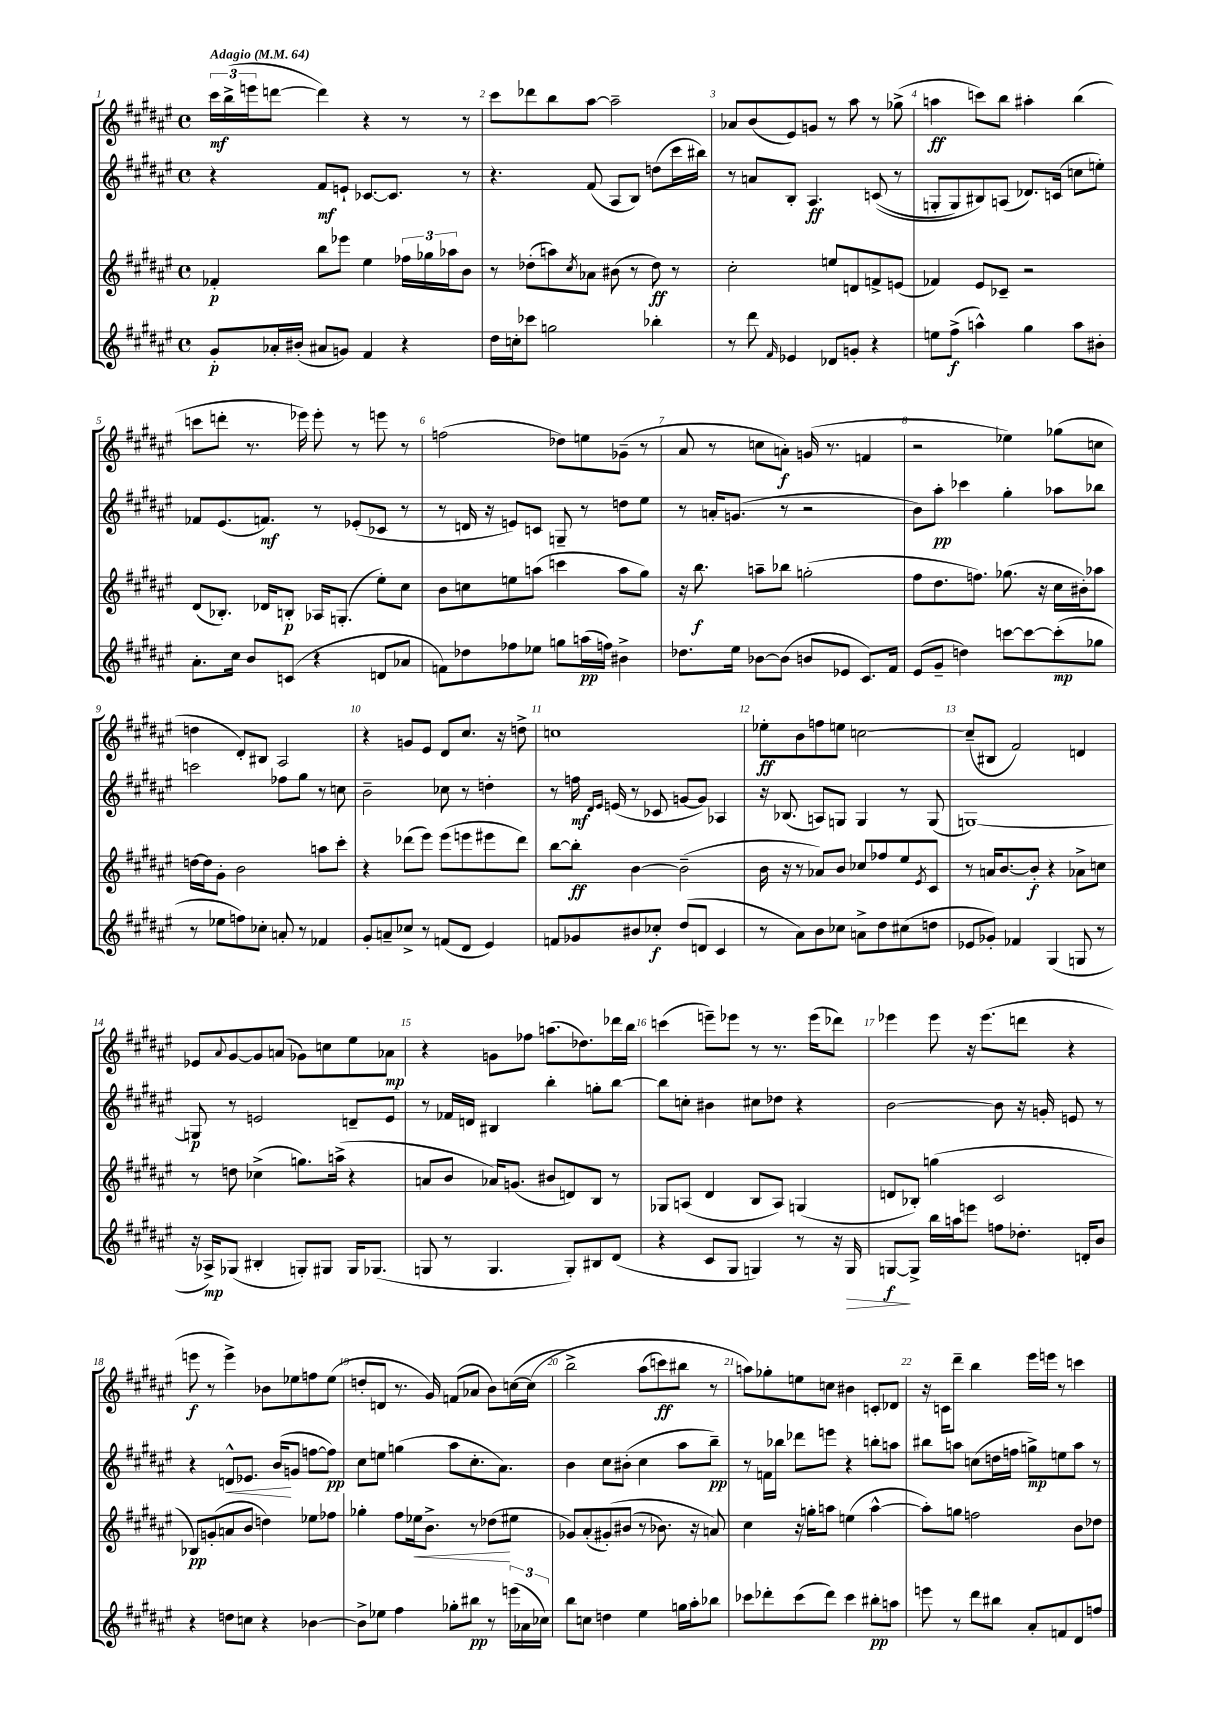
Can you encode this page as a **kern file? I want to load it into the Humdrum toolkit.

**kern	**dynam	**kern	**dynam	**kern	**dynam	**kern	**dynam
*part4	*part4	*part3	*part3	*part2	*part2	*part1	*part1
*staff4	*staff4	*staff3	*staff3	*staff2	*staff2	*staff1	*staff1
*clefG2	*	*clefG2	*	*clefG2	*	*clefG2	*
*k[f#c#g#d#a#e#]	*	*k[f#c#g#d#a#e#]	*	*k[f#c#g#d#a#e#]	*	*k[f#c#g#d#a#e#]	*
*M4/4	*	*M4/4	*	*M4/4	*	*M4/4	*
*met(c)	*	*met(c)	*	*met(c)	*	*met(c)	*
*MM64	*	*MM64	*	*MM64	*	*MM64	*
=1	=1	=1	=1	=1	=1	=1	=1
!	!	!	!	!	!	!LO:TX:a:B:t=Adagio	!
8g#'/L	p	4f-X'/	p	4r	.	24ccc#\LL	mf
.	.	.	.	.	.	(24bb^\	.
.	.	.	.	.	.	24eeen\J	.
16a-X'/L	.	.	.	.	.	[8dddn\J	.
(16b#X'/JJ	.	.	.	.	.	.	.
8a#X/L	.	8bb\L	.	8f#/L	mf	4ddd\])	.
8gn/J)	.	8eee-X\J	.	8en`/J	.	.	.
4f#/	.	4ee#\	.	[8.c-X/L	.	4r	.
.	.	.	.	8.c-/J]	.	.	.
4r	.	24ff-X\LL	.	.	.	8r	.
.	.	24gg-X\	.	.	.	.	.
.	.	24aa-X\J	.	.	.	.	.
.	.	8b\J	.	8r	.	8r	.
=2	=2	=2	=2	=2	=2	=2	=2
16dd#\LL	.	8r	.	4.r	.	8ccc#\L	.
16ccn'\J	.	.	.	.	.	.	.
8ccc-X\J	.	(8dd-X'\L	.	.	.	8ddd-X\	.
2ggn\	.	8aan\)	.	.	.	8bb\	.
.	.	8qcc#/	.	.	.	.	.
.	.	8a-X\J	.	(8f#/	.	[8aa#\J	.
.	.	(8b#X\	.	8A#/L	.	2aa#~\]	.
.	.	8r	.	8B/J)	.	.	.
4bb-X'\	.	8dd-\)	ff	(8ddn\L	.	.	.
.	.	8r	.	16ccc#\L	.	.	.
.	.	.	.	16bb#X\JJ)	.	.	.
=3	=3	=3	=3	=3	=3	=3	=3
8r	.	2cc#'\	.	8r	.	8a-X/L	.
8ddd#\	.	.	.	8an/L	.	(8b/	.
16qqf#/	.	.	.	.	.	.	.
4e-X/	.	.	.	8B'/J	.	8e#/)	.
.	.	.	.	4.A#/	ff	8gn/J	.
8d-X/L	.	8een/L	.	.	.	8r	.
8gn'/J	.	8dn/	.	.	.	8aa#\	.
4r	.	8fn^/	.	((8cn/	.	8r	.
.	.	(8en/J	.	8r	.	(8gg-X^\	.
=4	=4	=4	=4	=4	=4	=4	=4
8een\L	.	4f-X/)	.	8Gn'/L	.	4aan\	ff
(8ff#^\J	f	.	.	8G/)	.	.	.
4aan^^\)	.	8e#/L	.	8B#X/)	.	8cccn\L)	.
.	.	8c-X~/J	.	(8An/J	.	8bb\J	.
4gg#\	.	2r	.	8.d-X/L)	.	4aa#X'\	.
.	.	.	.	(16cn/Jk	.	.	.
8aa\L	.	.	.	8ccn\L	.	(4bb\	.
8b#X'\J	.	.	.	8een'\J)	.	.	.
!!LO:LB:g=z
=5	=5	=5	=5	=5	=5	=5	=5
8.a#'\L	.	(8d#/L	.	8f-X/L	.	8cccn\L	.
.	.	8.B-X'/J)	.	(8.e#/	.	8dddn'\J	.
16cc#\Jk	.	.	.	.	.	.	.
8b/L	.	.	.	.	.	8.r	.
.	.	16d-X/KL	.	8.fn/J)	mf	.	.
(8cn/J	.	8Bn'/J	p	.	.	.	.
.	.	.	.	.	.	16eee-X\)	.
4r	.	16A-X/KL	.	8r	.	8eee-'\	.
.	.	(8.Gn'/J	.	.	.	.	.
.	.	.	.	(8e-X'/L	.	8r	.
8dn/L	.	8ee#'\L)	.	8c-X/J	.	8eeen\	.
8a-X/J	.	8cc#\J	.	8r	.	8r	.
=6	=6	=6	=6	=6	=6	=6	=6
8fn\L)	.	8b\L	.	8r	.	(2ffn\	.
8dd-X\	.	8ccn\	.	16dn/	.	.	.
.	.	.	.	16r	.	.	.
8ff-X\	.	8een\	.	8en/L)	.	.	.
8ee-X\J	.	(8aan\J	.	8cn/J	.	.	.
8ggn\L	.	4cccn\	.	8Gn~/	.	8dd-X\L)	.
(16aan\L	pp	.	.	8r	.	8een\	.
16ffn\JJ)	.	.	.	.	.	.	.
4b#X^\	.	8aa\L	.	8ddn\L	.	(8g-X~\J	.
.	.	8gg#\J)	.	8ee#\J	.	8r	.
=7	=7	=7	=7	=7	=7	=7	=7
8.dd-X\L	.	16r	.	8r	.	8a#/	.
.	.	8.bb\	f	.	.	.	.
.	.	.	.	16an'/KL	.	8r	.
16ee#\Jk	.	.	.	(8.gn/J	.	.	.
[8b-X\L	.	8aan~\L	.	.	.	8ccn\L	.
(8b-\J]	.	8bb-X\J	.	8r	.	8an'\J)	f
8bn/L	.	(2ggn'\	.	2r	.	(16gn/	.
.	.	.	.	.	.	8.r	.
8e-X/J	.	.	.	.	.	.	.
8.c#/L)	.	.	.	.	.	4fn/	.
16f#/Jk	.	.	.	.	.	.	.
=8	=8	=8	=8	=8	=8	=8	=8
(8e#/L	.	8ff#\L	.	8b\L)	.	2r	.
8g#~/J	.	8.dd#\	.	8aa#'\J	pp	.	.
4ddn\)	.	.	.	4ccc-X\	.	.	.
.	.	8.ffn\J)	.	.	.	.	.
[8cccn\L	.	(8.gg-X\	.	4gg#'\	.	4ee-X\)	.
8ccc\_	.	.	.	.	.	.	.
.	.	16r	.	.	.	.	.
(8ccc'\]	mp	16cc#\LL	.	8aa-X\L	.	(8gg-X\L	.
.	.	16b#X'\J)	.	.	.	.	.
8gg-X\J	.	8aa-X\J	.	8bb-X\J	.	8ccn\J	.
!!LO:LB:g=z
=9	=9	=9	=9	=9	=9	=9	=9
8r	.	[16ddn\LL	.	2cccn\	.	4ddn\	.
.	.	16dd\J]	.	.	.	.	.
8ee-X\L	.	8g#'\J	.	.	.	.	.
8ffn\)	.	2b\	.	.	.	8d#'/L)	.
8cc-X'\J	.	.	.	.	.	8B#X/J	.
8an'/	.	.	.	8ff-X\L	.	2A#/	.
8r	.	.	.	8gg#\J	.	.	.
4f-X/	.	8aan\L	.	8r	.	.	.
.	.	8ccc#'\J	.	8ccn\	.	.	.
=10	=10	=10	=10	=10	=10	=10	=10
8g#'/L	.	4r	.	2b~\	.	4r	.
8an~/	.	.	.	.	.	.	.
8cc-X^/J	.	(8ddd-X\L	.	.	.	8gn/L	.
8r	.	8eee#\J)	.	.	.	8e#/J	.
(8fn/L	.	(8eee#\L	.	8cc-X\	.	8d#/L	.
8d#/J	.	8eeen\	.	8r	.	8.cc#/J	.
4e#/)	.	8eee#X\	.	4ddn'\	.	.	.
.	.	.	.	.	.	16r	.
.	.	8ddd-\J)	.	.	.	8ddn^\	.
=11	=11	=11	=11	=11	=11	=11	=11
8fn/L	.	[8bb\L	.	8r	.	1ccn	.
8g-X/	.	8bb'\J]	ff	16ffn\	mf	.	.
.	.	.	.	16qqd#/LL	.	.	.
.	.	.	.	16qqe#/JJ	.	.	.
.	.	.	.	(16en/	.	.	.
8b#X/	.	[4b\	.	8r	.	.	.
8cc-X'/J	f	.	.	8c-X/	.	.	.
(8dd#/L	.	(2b~\]	.	[8gn/L	.	.	.
8dn/J	.	.	.	8g/J])	.	.	.
4c#/	.	.	.	4A-X/	.	.	.
=12	=12	=12	=12	=12	=12	=12	=12
8r	.	16b\	.	16r	.	8ee-X'\L	ff
.	.	16r	.	(8.B-X/	.	.	.
8a#\L)	.	8r	.	.	.	8b\	.
8b\	.	8a-X/L)	.	8An/L)	.	8ffn\	.
8cc-X\J	.	8b/J	.	8Gn/J	.	8een\J	.
8an^\L	.	8cc-X/L	.	4G/	.	[2ccn\	.
8dd#\	.	8ff-X/	.	.	.	.	.
(8cc#X\	.	8ee#/	.	8r	.	.	.
.	.	8qe#/	.	.	.	.	.
8ddn\J	.	8c#/J	.	(8G/	.	.	.
=13	=13	=13	=13	=13	=13	=13	=13
8e-X/L	.	8r	.	[1Gn)	.	(8cc~/L]	.
8g-X'/J)	.	16an/KL	.	.	.	8B#X/J	.
.	.	[8.b/	.	.	.	.	.
4f-X/	.	.	.	.	.	2f#/)	.
.	.	8b'/J]	f	.	.	.	.
(4G#/	.	4r	.	.	.	.	.
8Gn/	.	8a-X^\L	.	.	.	4dn/	.
8r	.	8ccn\J	.	.	.	.	.
!!LO:LB:g=z
=14	=14	=14	=14	=14	=14	=14	=14
16r	.	8r	.	8Gn/]	p	8e-X/L	.
16A-X^/KL)	mp	.	.	.	.	.	.
.	.	.	.	.	.	8qqa#/	.
(8G-X/J	.	8ddn\	.	8r	.	[8g#/	.
4B#X'/	.	(4cc-X^\	.	2en/	.	8g#/]	.
.	.	.	.	.	.	(8an/J	.
8Gn'/L)	.	8.ggn\L)	.	.	.	8g-X\L)	.
8G#X/J	.	.	.	.	.	8ccn\	.
.	.	(16aan^\Jk	.	.	.	.	.
16G#/KL	.	4r	.	8dn~/L	.	8ee#\	.
(8.G-X/J	.	.	.	.	.	.	.
.	.	.	.	8e/J	.	8a-X\J	mp
=15	=15	=15	=15	=15	=15	=15	=15
8Gn/	.	8an/L	.	8r	.	4r	.
8r	.	8b/J	.	16f-X/LL	.	.	.
.	.	.	.	16dn/JJ	.	.	.
4.G/	.	16a-X/KL)	.	4B#X/	.	8gn\L	.
.	.	(8.gn/J	.	.	.	.	.
.	.	.	.	.	.	8ff-X\J	.
.	.	8b#X/L	.	4bb'\	.	(8.aan\L	.
8G'/L)	.	8dn/)	.	.	.	.	.
.	.	.	.	.	.	8.dd-X\)	.
8B#X/	.	8B/J	.	8ggn'\L	.	.	.
(8d#/J	.	8r	.	[8bb\J	.	16ddd-X\L	.
.	.	.	.	.	.	16bb\JJ	.
=16	=16	=16	=16	=16	=16	=16	=16
4r	.	8G-X/L	.	8bb\L]	.	(4cccn\	.
.	.	(8An/J	.	8ccn'\J	.	.	.
8c#/L	.	4d#/	.	4b#X\	.	8eeen~\L)	.
8G#/J	.	.	.	.	.	8eee-X\J	.
4Gn/)	.	8B/L	.	8cc#X\L	.	8r	.
.	.	8A/J)	.	8dd-X\J	.	8.r	.
8r	.	(4Gn/	.	4r	.	.	.
.	.	.	.	.	.	(16eee-\KL	.
16r	.	.	.	.	.	8ddd-X\J)	.
!	!LO:HP:b	!	!	!	!	!	!
16G/	>	.	.	.	.	.	.
=17	=17	=17	=17	=17	=17	=17	=17
[8Gn/L	f	8dn/L	.	[2b\	.	4eee-X\	.
8G^/J]	]	8B-X'/J)	.	.	.	.	.
16bb\LL	.	(4ggn\	.	.	.	8eee-\	.
16aan\J	.	.	.	.	.	.	.
8eeen\J	.	.	.	.	.	16r	.
.	.	.	.	.	.	(8.eee-\L	.
8ffn\L	.	2c#/	.	8b\]	.	.	.
8.dd-X'\J	.	.	.	16r	.	8dddn\J	.
.	.	.	.	16gn'/	.	.	.
.	.	.	.	8en/	.	4r	.
16dn'/KL	.	.	.	.	.	.	.
8b/J	.	.	.	8r	.	.	.
!!LO:LB:g=z
=18	=18	=18	=18	=18	=18	=18	=18
4r	.	8B-X/L)	pp	4r	.	8eeen\	f
.	.	(8gn'/	.	.	.	8r	.
!	!	!	!	!	!LO:HP:b	!	!
8ddn\L	.	8an/	.	8dn^^/L	<	4eee^\)	.
8ccn\J	.	8b/J	.	8.e-X/J	.	.	.
4r	.	4ddn\)	.	.	.	8b-X\L	.
.	.	.	.	(16b/KL	.	.	.
.	.	.	.	8gn/J	[	8ee-X\	.
[4b-X\	.	8ee-X\L	.	[8ffn\L	.	8ffn\	.
.	.	8ff-X\J	.	8ff\J])	pp	(8ee-\J	.
=19	=19	=19	=19	=19	=19	=19	=19
8b-^\L]	.	4gg-X'\	.	8cc#\L	.	8ddn'/L	.
8ee-X\J	.	.	.	8een\J	.	8dn/J	.
4ff#\	.	8ff#\L	.	(4ggn\	.	8.r	.
!	!	!	!LO:HP:b	!	!	!	!
.	.	16ee-X\k	<	.	.	.	.
.	.	8.b^\J	.	.	.	16g#/)	.
8gg-X'\L	.	.	.	8aa#\L	.	(8fn/L	.
8bb#X\J	pp	8r	.	8.cc#'\	.	8a-X/J	.
8r	.	(8dd-X\L	.	.	.	8b\L)	.
.	.	.	.	8.a#\J)	.	.	.
(24eeen\LL	.	8ee#X\J	[	.	.	([16ccn\L	.
24a-X\	.	.	.	.	.	.	.
.	.	.	.	.	.	(16cc\JJ]	.
24cc-X\JJ)	.	.	.	.	.	.	.
=20	=20	=20	=20	=20	=20	=20	=20
8bb\L	.	8g-X/L)	.	4b\	.	2bb^\)	.
8ccn\J	.	(8a#'/	.	.	.	.	.
4ddn\	.	(8g#X'/)	.	8cc#\L	.	.	.
.	.	(8b#X/J	.	(8b#X'\J	.	.	.
4ee#\	.	8r	.	4cc#\	.	(8aa#\L	.
.	.	8.b-X\)	.	.	.	8cccn\)	ff
16ggn\LL	.	.	.	8aa#\L	.	8bb#X\J	.
16aa#'\J	.	16r	.	.	.	.	.
8bb-X\J	.	8an/)	.	8bb~\J)	pp	8r	.
=21	=21	=21	=21	=21	=21	=21	=21
8ccc-X\L	.	4cc#\	.	8r	.	8aan\L)	.
8ddd-X'\	.	.	.	16fn\LL	.	8gg-X'\	.
.	.	.	.	16bb-X\JJ	.	.	.
(8ccc-\	.	16r	.	8ddd-X\L	.	8een\	.
.	.	16ggn'\KL	.	.	.	.	.
8ddd-\J)	.	8aan\J	.	8eeen\J	.	8ccn\J	.
4ccc-\	.	(4een\	.	4r	.	4b#X\	.
8bb#X'\L	pp	[4aa^^\	.	8bbn'\L	.	8cn'/L	.
8aan\J	.	.	.	8aan\J	.	8d-X/J	.
=22	=22	=22	=22	=22	=22	=22	=22
8eeen\	.	8aa'\L])	.	8bb#X\L	.	16r	.
.	.	.	.	.	.	16cn\KL	.
8r	.	8ggn\J	.	8aan\J	.	8ddd#~\J	.
8ddd#\L	.	2ffn\	.	(8ccn\L	.	4bb\	.
8bb#X\J	.	.	.	16ddn\L	.	.	.
.	.	.	.	16ffn\JJ	.	.	.
8a#'/L	.	.	.	8ggn^\L)	mp	16eee#\LL	.
.	.	.	.	.	.	16eeen\JJ	.
8fn/	.	.	.	8een\	.	8r	.
8d#/	.	8b\L	.	8aa\J	.	4cccn\	.
8ffn/J	.	8dd-X\J	.	8r	.	.	.
==	==	==	==	==	==	==	==
*-	*-	*-	*-	*-	*-	*-	*-
